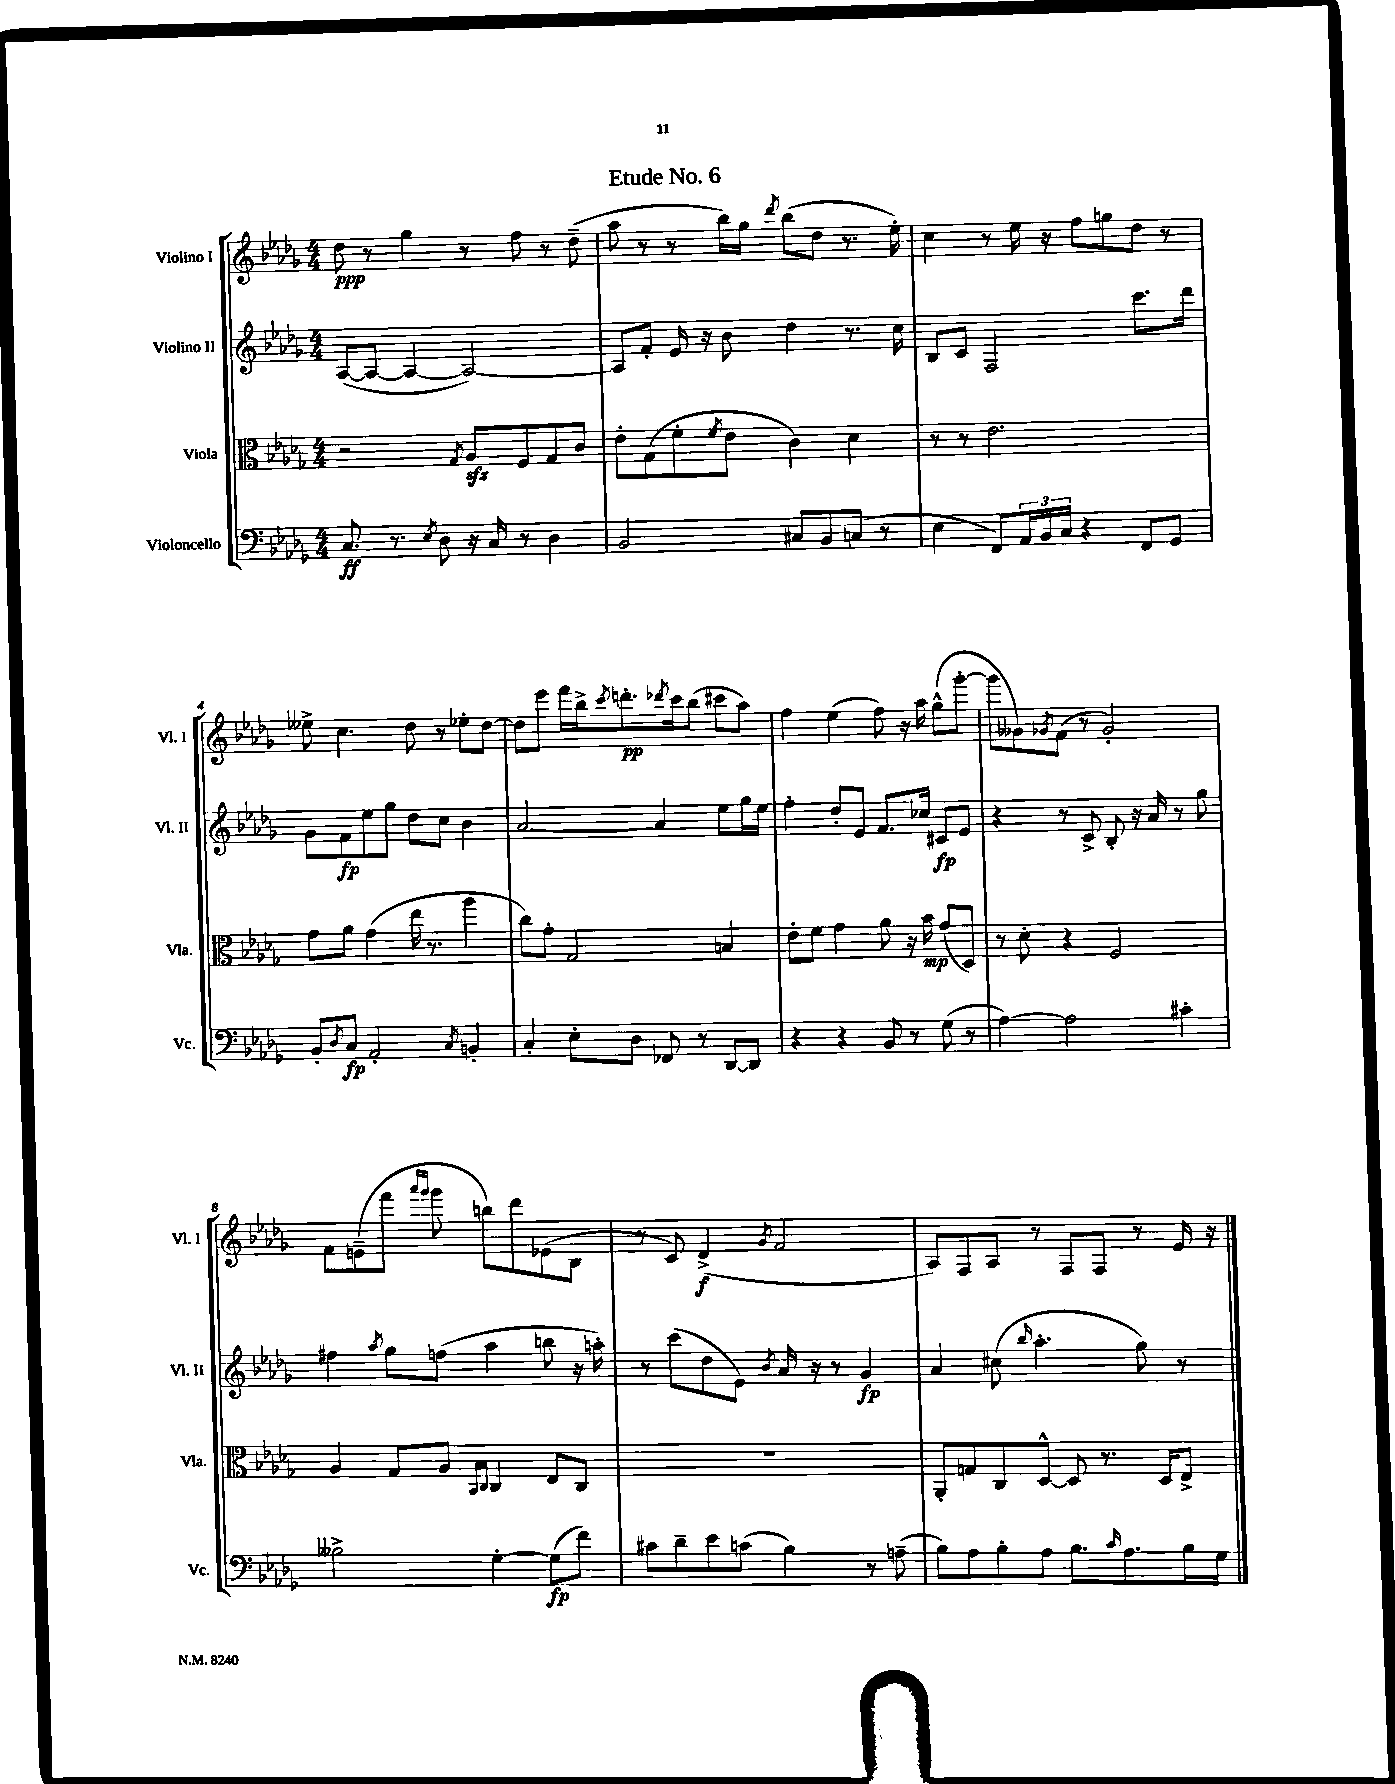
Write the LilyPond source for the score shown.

\header { title = "Etude No. 6" }
<<
\new StaffGroup <<
\new Staff = "s0" \with { instrumentName = "Violino I" shortInstrumentName = "Vl. I" } {
    \clef treble \key des \major \numericTimeSignature \time 4/4
    des''8\ppp r8 ges''4 r8 f''8 r8 des''8--( |
    aes''8 r8 r8 bes''16) ges''16 \acciaccatura { des'''8 } bes''8( des''8 r8. ees''16-.) |
    c''4 r8 ees''16 r16 f''8 g''8 des''8 r8 |
    eeses''8-> c''4. des''8 r8 ees''8-. des''8~ |
    des''8 ees'''8 f'''16 bes''16-> \acciaccatura { c'''8 } d'''8.-.\pp \acciaccatura { des'''8 } c'''16 bes''8( cis'''8 aes''8) |
    f''4 ees''4( f''8) r16 aes''16 ges''8-^( ges'''8~-. |
    ges'''8 geses'8) \acciaccatura { ges'8 } f'8( r8 ges'2-.) |
    f'8 e'8--( f'''8 \grace { aes'''16 ges'''16 } ges'''8 b''8) des'''8 ees'8( bes8 |
    r8 c'8) des'4->\f( \acciaccatura { ges'8 } f'2 |
    aes8) f8 aes8 r8 f8 f8 r8 ees'16 r16 \bar "|." |
}
\new Staff = "s1" \with { instrumentName = "Violino II" shortInstrumentName = "Vl. II" } {
    \clef treble \key des \major \numericTimeSignature \time 4/4
    aes8~( aes8~ aes4~ aes2~) |
    aes8 f'8-. ees'16 r16 bes'8 des''4 r8. c''16 |
    bes8 c'8 f2 c'''8. des'''16 |
    ges'8 f'8\fp ees''8 ges''8 des''8 c''8 bes'4 |
    aes'2~ aes'4 ees''8 ges''16 ees''16 |
    f''4-. des''8-. ees'8 f'8. ces''16 cis'8\fp ees'8 |
    r4 r8 c'8-> bes8-. r16 aes'16 r8 ges''8 |
    fis''4 \acciaccatura { aes''8 } ges''8 f''8( aes''4 b''8 r16 a''16-.) |
    r8 c'''8( des''8 ees'8) \acciaccatura { bes'8 } aes'16 r16 r8 ges'4\fp |
    aes'4 cis''8( \grace { bes''16 } aes''4.-. ges''8) r8 \bar "|." |
}
\new Staff = "s2" \with { instrumentName = "Viola" shortInstrumentName = "Vla." } {
    \clef alto \key des \major \numericTimeSignature \time 4/4
    r2 \acciaccatura { ges8 } aes8\sfz f8 ges8 c'8 |
    ees'8-. ges8( f'8-. \acciaccatura { f'8 } ees'8 c'4) des'4 |
    r8 r8 ees'2. |
    ges'8 aes'8 ges'4( ees''16 r8. aes''4 |
    c''8) ges'8-. ges2 b4 |
    ees'8-. f'8 ges'4 aes'8 r16 bes'16\mp ges'8( des8) |
    r8 des'8-. r4 f2 |
    aes4 ges8 aes8 \grace { bes,16 c16 } c4 ees8 c8 |
    R1 |
    aes,8-. g8 c8 des8~-^ des8 r8. des16 ees8-> \bar "|." |
}
\new Staff = "s3" \with { instrumentName = "Violoncello" shortInstrumentName = "Vc." } {
    \clef bass \key des \major \numericTimeSignature \time 4/4
    c8.\ff r8. \acciaccatura { ees8 } des8 r16 c16 r8 des4 |
    bes,2 cis8 bes,8 c8( r8 |
    ees4 f,8) \tuplet 3/2 { aes,16 bes,16 c16 } r4 f,8 ges,8 |
    bes,8-. \acciaccatura { des8 } c8\fp aes,2-. \acciaccatura { c8 } b,4-. |
    c4-. ees8-. des8 fes,8 r8 des,8~ des,8 |
    r4 r4 bes,8 r8 ges8( r8 |
    aes4~) aes2 cis'4-. |
    beses2-> ges4~-. ges8\fp( f'8) |
    cis'8 des'8-- ees'8 c'8( bes4) r8 a8--( |
    bes8) aes8 bes8-. aes8 bes8. \grace { c'16 } aes8. bes16 ges16 \bar "|." |
}
>>
>>
